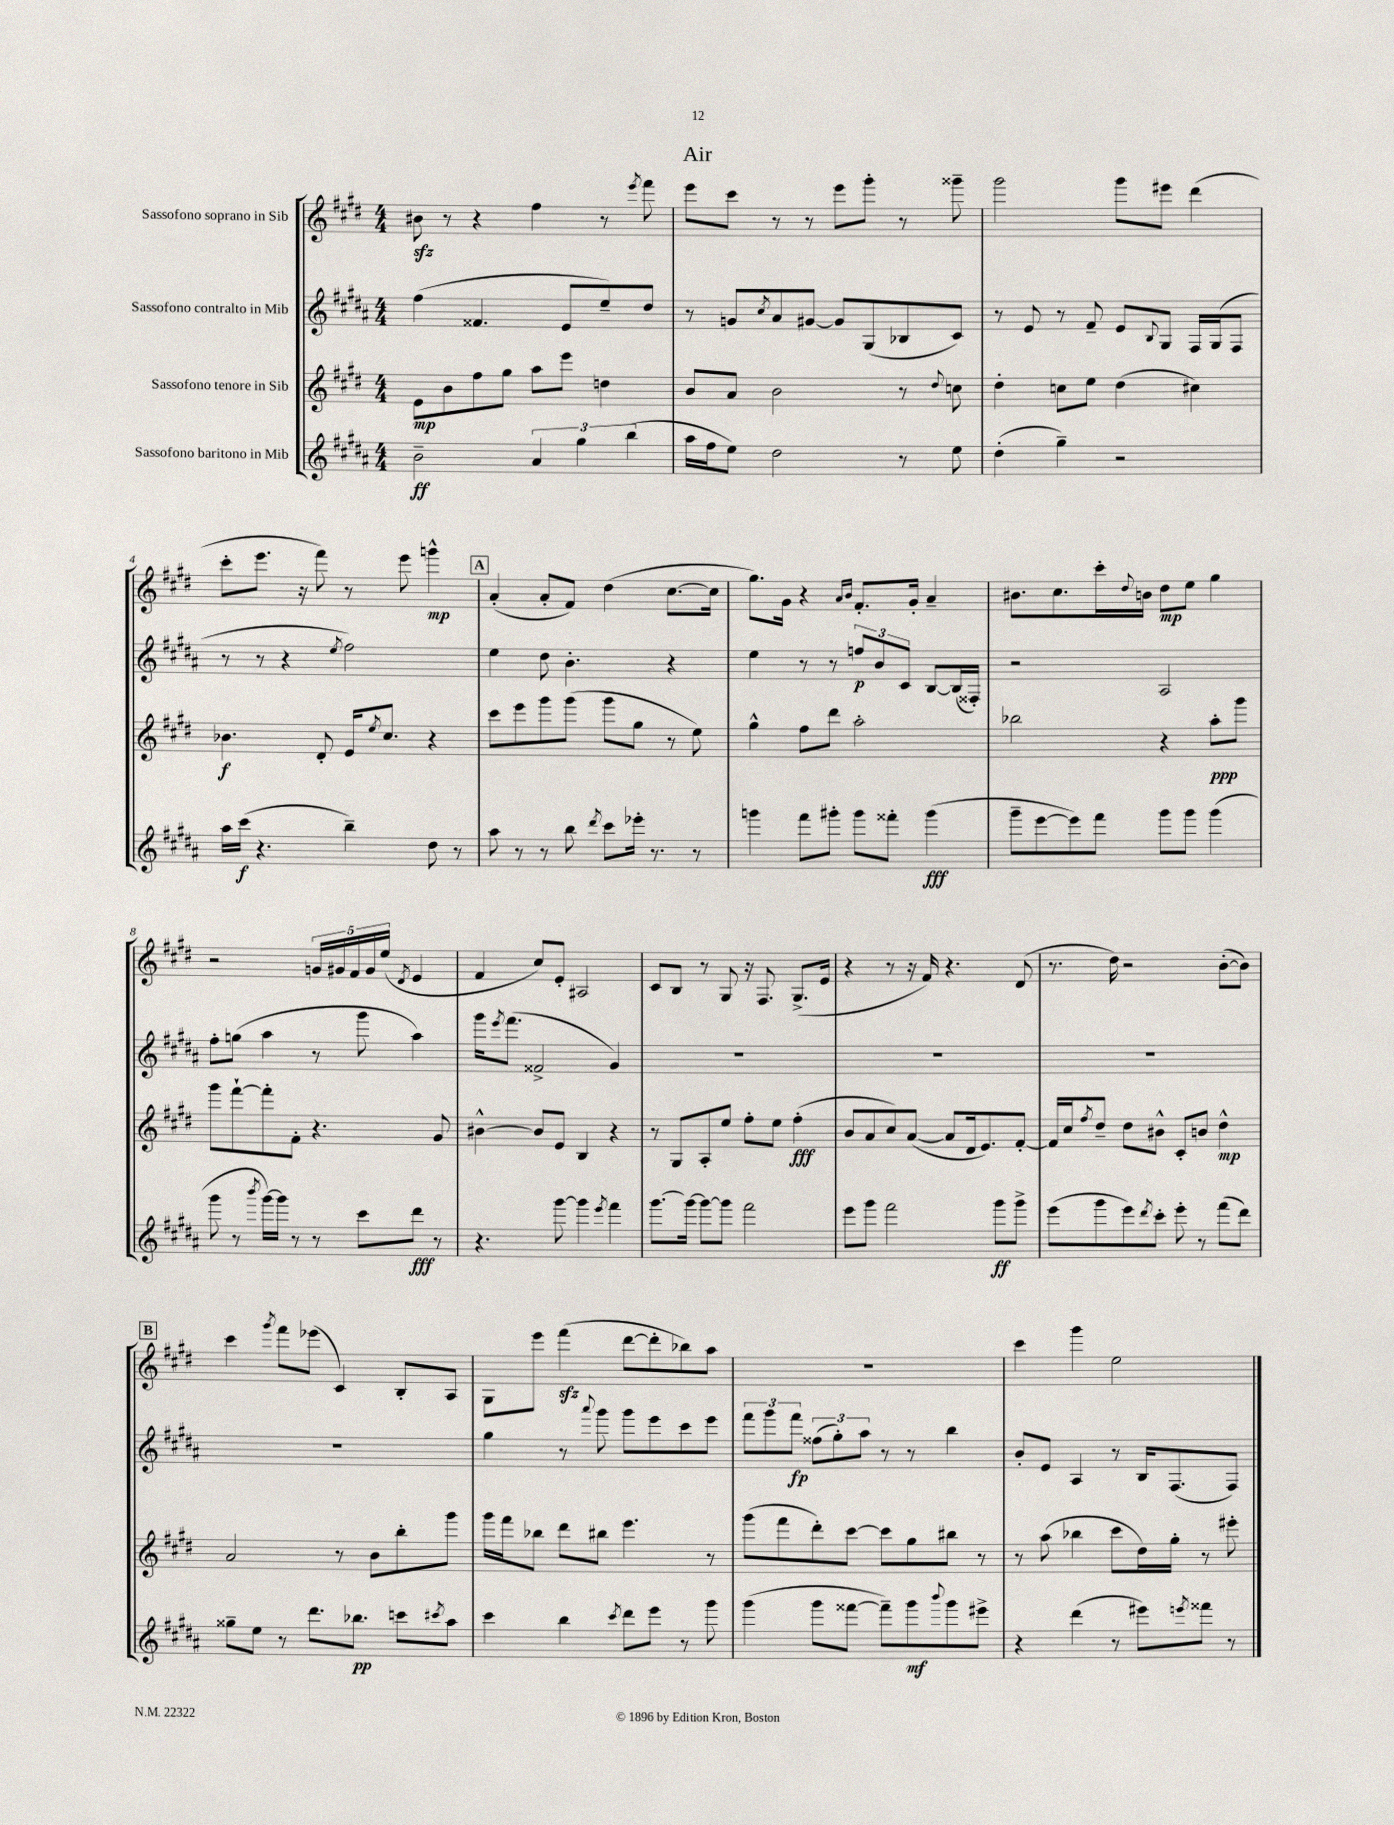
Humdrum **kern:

**kern	**kern	**kern	**kern
*staff4	*staff3	*staff2	*staff1
*clefG2	*clefG2	*clefG2	*clefG2
*k[f#c#g#d#a#]	*k[f#c#g#d#]	*k[f#c#g#d#a#]	*k[f#c#g#d#]
*M4/4	*M4/4	*M4/4	*M4/4
2b~	8e	(4ff#	8b#
.	8b	.	8r
.	8ff#	4.f##	4r
.	8gg#	.	.
6a#	8aa	.	4ff#
.	8eee	8e	.
6gg#	.	.	.
.	4dd	8ee~)	8r
(6bb	.	.	.
.	.	.	8qeee
.	.	8dd#	8fff#
=	=	=	=
16aa#	8b	8r	8eee
16ff#	.	.	.
8ee)	8a	8g	8ccc#
.	.	8qcc#	.
2dd#	2b	8a#	8r
.	.	[8g#	8r
.	.	8g#]	8eee
.	.	(8G#	8ggg#'
8r	8r	8B-	8r
.	8qqdd#	.	.
8ee	8cc	8c#)	8ggg##~
=	=	=	=
(4dd#'	4dd#'	8r	2ggg#
.	.	8e	.
4gg#~)	8cc	8r	.
.	8ee	8f#~	.
2r	(4dd#	8e	8ggg#
.	.	8qqB	.
.	.	8G#	8eee#
.	4cc#)	16F#	(4ddd#
.	.	(16G#	.
.	.	8F#	.
=	=	=	=
16aa#	4.b-	8r	8ccc#'
(16ccc#	.	.	.
4.r	.	8r	8.eee
.	.	4r	.
.	.	.	16r
.	8d#'	.	8fff#)
.	.	8qee	.
4bb~)	16e	2ff#)	8r
.	8qee	.	.
.	8.cc#	.	.
.	.	.	8eee
8dd#	4r	.	4ggg^^
8r	.	.	.
=	=	=	=
8aa#	8ccc#	4ee	(4a'
8r	8eee	.	.
8r	8ggg#	8dd#	8a'
8bb	(8ggg#	4.b'	8f#)
8qddd#	.	.	.
8ccc#	8ggg#	.	(4dd#
16eee-'	8gg#	.	.
8.r	.	.	.
.	8r	4r	[8.cc#
8r	8ee)	.	.
.	.	.	16cc#]
=	=	=	=
4ggg	4gg#^^	4ee	8.gg#)
.	.	.	16g#
8fff#	8ff#	8r	4r
8ggg#'	8ddd#	8r	.
.	.	.	16qqa
.	.	.	16qqb
8ggg#	2aa'	12ff	8.f#'
.	.	12b	.
8fff##'	.	.	.
.	.	12c#	.
.	.	.	16g#'
(4ggg#	.	[8B	4a~
.	.	(16B]	.
.	.	16F##')	.
=	=	=	=
8ggg#~	2bb-	2r	8.b#
[8eee	.	.	.
.	.	.	8.cc#
8eee])	.	.	.
8fff#	.	.	16ccc#'
.	.	.	8qqdd#
.	.	.	16b
8ggg#	4r	2A#	8dd#
8ggg#	.	.	8ee
(4ggg#	8aa'	.	4gg#
.	8ggg#	.	.
=	=	=	=
8ggg#	8ggg#	8ff#'	2r
8r	[8fff#`	(8gg	.
8qbbb	.	.	.
[16ggg#)	8fff#']	4aa#	.
16ggg#]	.	.	.
8r	8f#'	.	.
8r	4.r	8r	20g
.	.	.	20g#
.	.	.	20f#
8ccc#	.	8ggg#	.
.	.	.	20g#
.	.	.	(20ee
.	.	.	8qd#
8ddd#	.	4aa#)	4e
8r	8g#	.	.
=	=	=	=
4.r	[4b#^^	16ggg#	4f#
.	.	8qeee	.
.	.	(8.fff#	.
.	8b#]	2f##^	8cc#)
[8ggg#	8e	.	8e'
4ggg#]	4B	.	2A#
8qeee	.	.	.
4fff#	4r	4g#)	.
=	=	=	=
[8.ggg#	8r	1r	8c#
.	8G#	.	8B
16ggg#_	.	.	.
8ggg#_	8A'	.	8r
8ggg#]	8ee	.	8G#
2fff#	8ff#'	.	16r
.	.	.	8.F#
.	8ee	.	.
.	(4ff#'	.	(8.G#^
.	.	.	16e
=	=	=	=
8eee	8b	1r	4r
8ggg#	8a	.	.
2fff#	8cc#)	.	8r
.	([8a	.	16r
.	.	.	16f#)
.	8a]	.	4.r
.	16d#	.	.
.	8.e)	.	.
8ggg#	.	.	.
8ggg#^	[8f#'	.	(8d#
=	=	=	=
(8eee	16f#]	1r	8.r
.	16cc#	.	.
.	8qff#	.	.
8ggg#	8dd#~	.	.
.	.	.	16dd#)
8eee)	8dd#	.	2r
8qddd#	.	.	.
8ccc#'	8b#^^	.	.
8eee'	8c#'	.	.
8r	8b	.	.
(8fff#	4dd#^^	.	([8b'
8ddd#)	.	.	8b])
=	=	=	=
8gg##~	2a	1r	4ccc#
8ee	.	.	.
.	.	.	8qggg#
8r	.	.	8fff#
8.ddd#	.	.	(8eee-
.	8r	.	4c#)
8.bb-	.	.	.
.	8b	.	.
8ccc	8bb'	.	8B'
8qccc#	.	.	.
8aa#	8ggg#	.	8A
=	=	=	=
4ccc#	16ggg#	4gg#	8G#
.	16fff#	.	.
.	8bb-	.	8eee
4bb	8ddd#	8r	(4fff#
.	.	8qqaaa#	.
.	8bb#	8ggg#	.
8qccc#	.	.	.
8ddd#	4.eee	8ggg#	[8ddd#
8eee	.	8eee	8ddd#']
8r	.	8ccc#	8bb-)
8ggg#	8r	8eee	8aa
=	=	=	=
(4ggg#	(8ggg#	12fff#	1r
.	.	12ggg#	.
.	8fff#	.	.
.	.	12fff#	.
8ggg#	8ddd#')	(12ff##	.
.	.	12gg#')	.
[8fff##	[8ccc#	.	.
.	.	12aa#	.
8fff##~])	8ccc#]	8r	.
8ggg#	8gg#	8r	.
8qqbbb	.	.	.
8ggg#	8bb#	4bb	.
8eee#^	8r	.	.
=	=	=	=
4r	8r	8b'	4ccc#
.	(8aa	8e	.
(4ddd#	4bb-	4A#	4ggg#
8r	8ccc#	8r	2ee
8eee#)	16dd#)	16B	.
.	16gg#'	(8.F#	.
8qeee	.	.	.
8fff##	8r	.	.
8r	8eee#'	8F#)	.
==	==	==	==
*-	*-	*-	*-
